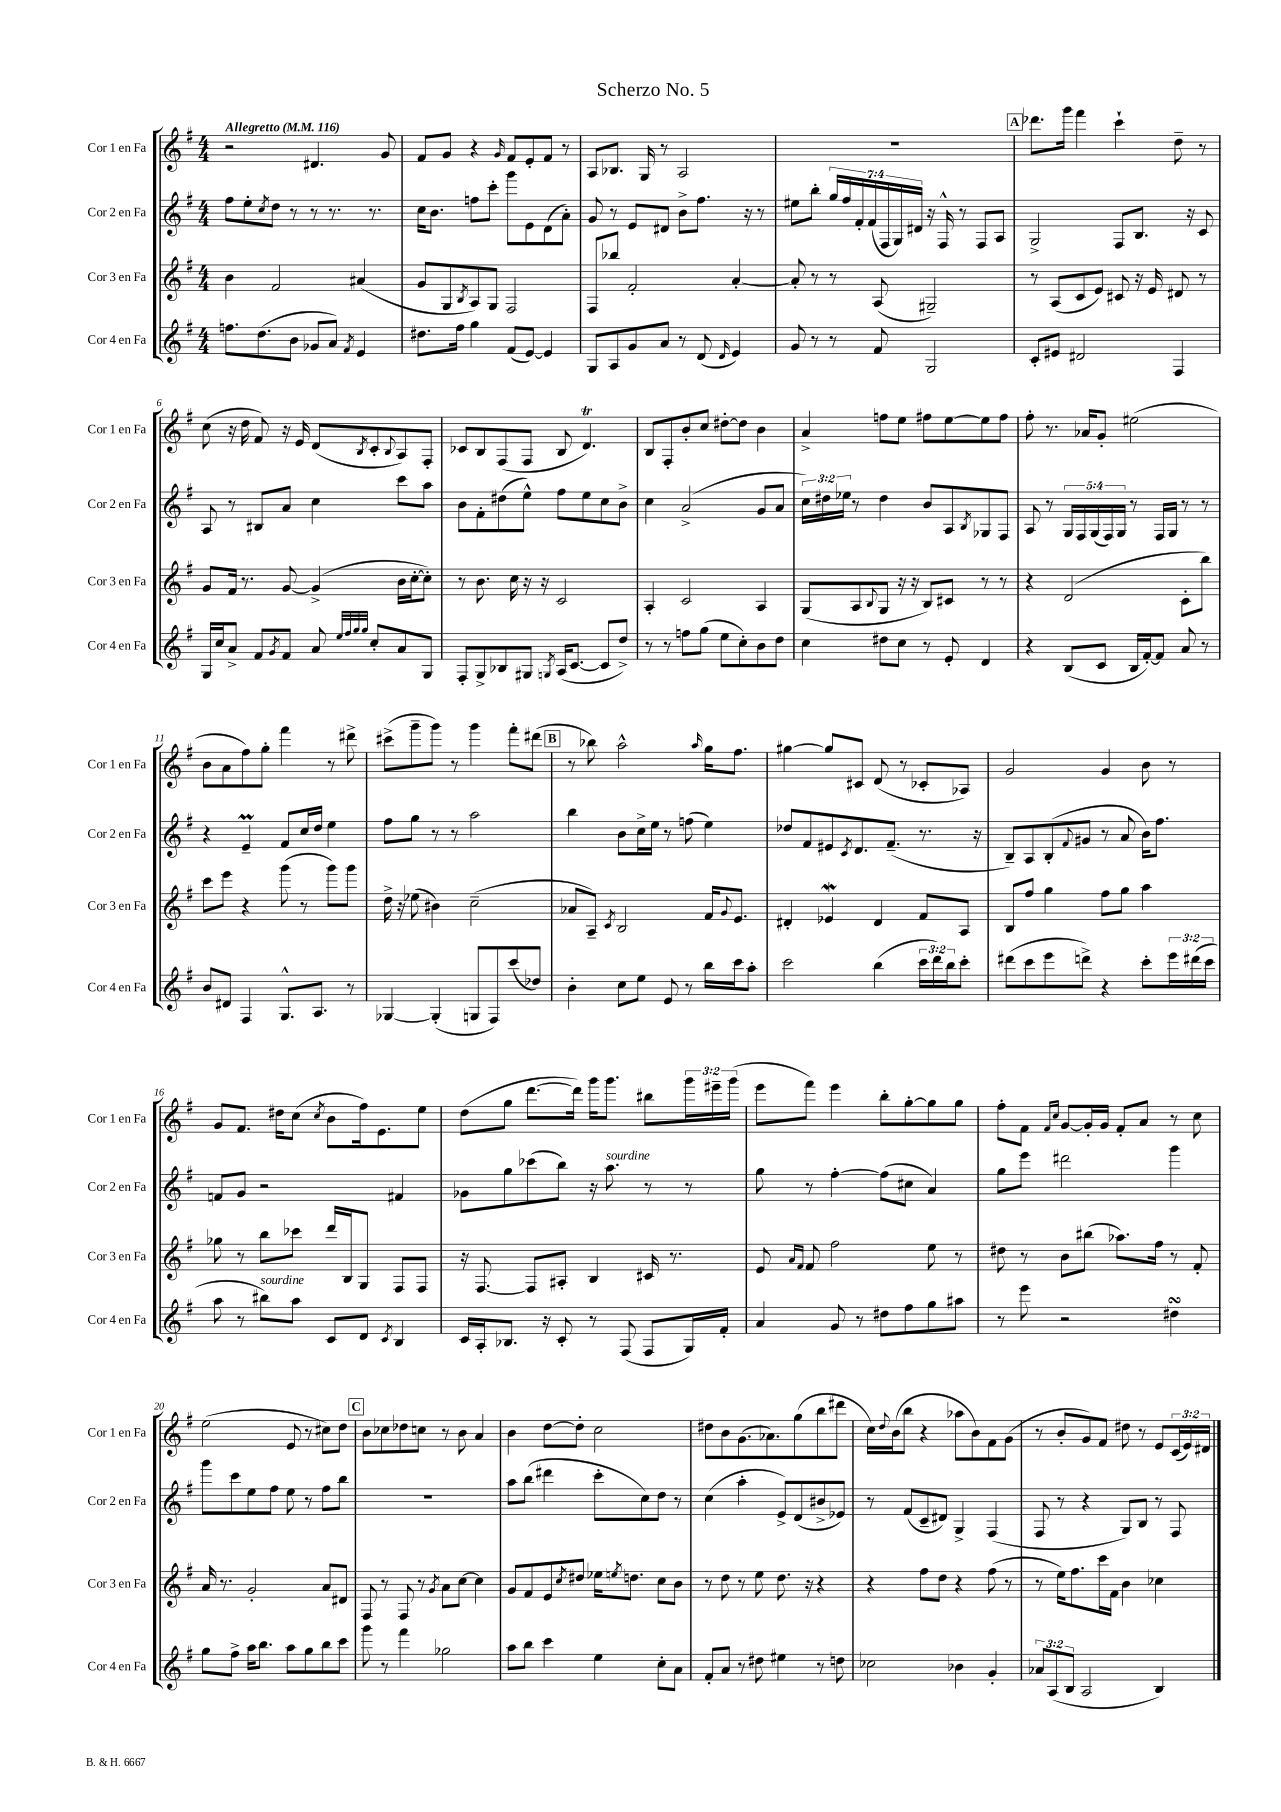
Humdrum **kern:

**kern	**kern	**kern	**kern
*part4	*part3	*part2	*part1
*staff4	*staff3	*staff2	*staff1
*I"Cor 4 en Fa	*I"Cor 3 en Fa	*I"Cor 2 en Fa	*I"Cor 1 en Fa
*I'Cor 4 en Fa	*I'Cor 3 en Fa	*I'Cor 2 en Fa	*I'Cor 1 en Fa
*clefG2	*clefG2	*clefG2	*clefG2
*k[f#]	*k[f#]	*k[f#]	*k[f#]
*M4/4	*M4/4	*M4/4	*M4/4
*MM116	*MM116	*MM116	*MM116
=1	=1	=1	=1
!	!	!	!LO:TX:a:B:t=Allegretto
8.ffn\L	4b\	8ff#\L	2r
.	.	8ee'\	.
(8.dd\	.	.	.
.	.	8qcc/	.
.	2f#/	8dd\J	.
8b\J	.	8r	.
8g-X/L	.	8r	4.d#X/
8a/J)	.	8.r	.
8qf#/	.	.	.
4e/	(4a#X/	.	.
.	.	8.r	.
.	.	.	8g/
=2	=2	=2	=2
8.dd#X\L	8g/L	16cc\KL	8f#/L
.	.	8.b\J	.
.	8G/	.	8g/J
16ff#\Jk	.	.	.
.	8qB/	.	.
4gg\	8A/)	8ffn\L	4r
.	8G/J	8ccc'\J	.
.	.	.	16qqg/
(8f#/L	2F#/	8ggg\L	8f#/L
[8e/J)	.	8e\	8e'/
4e/]	.	(8d\	8f#/J
.	.	8a'\J)	8r
=3	=3	=3	=3
8G/L	8F#/L	8g/	8A/L
8A/	8bb-X/J	8r	8.B-X/J
8g/	2f#'/	8e/L	.
.	.	.	16G/
8a/J	.	8d#X/J	8r
8r	.	8b^\L	2A/
(8d/	.	8.ff#\J	.
16qqd/	.	.	.
4e/)	[4a'/	.	.
.	.	16r	.
.	.	8r	.
=4	=4	=4	=4
8g/	8a'/]	8ee#X\L	1r
8r	8r	8bb'\J	.
8r	8r	28gg/LL	.
.	.	28ff#/	.
.	.	28f#'/	.
.	.	(28f#/	.
8f#/	(8A/	.	.
.	.	28F#/	.
.	.	28G/)	.
.	.	28d#X/JJ	.
2G/	2G#X~/)	16r	.
.	.	16F#^^/	.
.	.	8r	.
.	.	8F#/L	.
.	.	8A/J	.
!!LO:REH:place=s1:t=A
=5	=5	=5	=5
8c'/L	8r	2G^/	8.ddd-X\L
8e#X/J	(8A/L	.	.
.	.	.	16ggg\Jk
2d#X/	8c/	.	4fff#\
.	8e/J)	.	.
.	8c#X/	8F#/L	4ccc`\
.	16r	8.B/J	.
.	16e/	.	.
4F#/	8d#X/	.	8dd~\
.	.	16r	.
.	8r	8c/	8r
!!LO:LB:g=z
=6	=6	=6	=6
16G/LL	8g/L	8A/	(8cc\
16cc/J	.	.	.
8a^/J	16f#/Jk	8r	16r
.	8.r	.	16dd\
8f#/L	.	8B#X/L	8f#/)
8qg/	.	.	.
8f#/J	[8g/	8a/J	16r
.	.	.	16e/
8a/	(4g^/]	4cc\	(8d/L
32qqee/LLL	.	.	.
32qqff#/	.	.	.
32qqgg/	.	.	.
32qqgg/JJJ	.	.	8qB/
8cc'/L	.	.	8c'/
.	.	.	8qqB/
8a/	16b\LL	8ccc\L	8A/)
.	[16cc'\J	.	.
8G/J	8cc'\J])	8aa\J	8F#'/J
=7	=7	=7	=7
8F#'/L	8r	8b\L	8c-X/L
8G^/	8.b\	8f#'\	8B/
8B-X/	.	(8dd#X\	(8F#/
.	16cc\	.	.
8G#X/J	16r	8ee^^\J)	8F#/J
.	16r	.	.
8qGn/	.	.	.
(16A/KL	2c/	8ff#\L	8B/
[8.c/J	.	.	.
.	.	8ee\	4.dT/)
8c/L]	.	8cc\	.
8dd^/J)	.	8b^\J	.
=8	=8	=8	=8
8r	4A'/	4cc\	8B/L
8r	.	.	8F#'/
8ffn\L	2c/	(2a^/	8b'/
(8gg\J	.	.	8cc/J
8ee\L	.	.	[8dd#X'\L
8cc'\)	.	.	8dd#\J]
8b\	4A/	8g/L	4b\
8dd\J	.	8a/J	.
=9	=9	=9	=9
4cc\	(8G/L	24cc\LL)	4a^/
.	.	24dd#X\	.
.	.	24ee-X\JJ	.
.	8A/	8r	.
.	8qqB/	.	.
8dd#X\L	8G/J	4dd#\	8ffn\L
8cc\J	16r	.	8ee\J
.	16r	.	.
8r	8B/L)	8b/L	8ff#X\L
8e'/	8c#X/J	8A/	[8ee\
.	.	8qB/	.
4d/	8r	8G-X/	8ee\]
.	8r	8F#/J	8ff#\J
=10	=10	=10	=10
4r	4r	8A/	8ff#'\
.	.	8r	8.r
(8B/L	(2d/	20G/LL	.
.	.	20F#/	.
.	.	.	16a-X/KL
.	.	(20G/	.
8c/J	.	.	8g'/J
.	.	20F#/)	.
.	.	20G/JJ	.
16B/LL	.	8r	(2ee#X\
[16f#'/J)	.	.	.
8f#/J]	.	16F#/LL	.
.	.	16G/JJ	.
8a/	8c'\L	8r	.
8r	8bb\J)	8r	.
!!LO:LB:g=z
=11	=11	=11	=11
8b/L	8ccc\L	4r	8b\L
8d#X/J	8eee\J	.	8a\
4F#/	4r	4eM~/	8ff#\)
.	.	.	8gg'\J
8.G^^/L	(8ggg\	8f#/L	4fff#\
.	8r	16cc/L	.
8.A/J	.	16dd/JJ	.
.	8ggg\L)	4ee\	8r
8r	8ggg\J	.	8ddd#X^\
=12	=12	=12	=12
[4G-X/	16dd^\	8ff#\L	(8ccc#X^\L
.	16r	.	.
.	(8ee-X\	8gg\J	8ggg~\
(4G-'/]	4b#X\)	8r	8ggg\J)
.	.	8r	8r
8Gn/L	(2cc~\	2aa\	4ggg\
8F#/)	.	.	.
(8ccc/	.	.	8fff#'\L
8dd-X/J)	.	.	(8ddd#X\J
!!LO:REH:place=s1:t=B
=13	=13	=13	=13
4b'\	8a-X/L	4bb\	8r
.	8A~/J)	.	8bb-X\)
.	8qc/	.	.
8cc\L	2B/	8b\L	2aa^^\
8ee\J	.	16cc^\L	.
.	.	16ee\JJ	.
8e/	.	8r	.
8r	.	(8ffn\	.
.	.	.	16qqaa/
16bb\LL	16f#/KL	4ee\)	16gg\KL
.	8qqg/	.	.
16ccc\J	8.e/J	.	8.ff#\J
8aa'\J	.	.	.
=14	=14	=14	=14
2ccc\	4d#X'/	8dd-X/L	[4gg#X\
.	.	8f#/	.
.	4e-Xw/	8e#X/	8gg#/L]
.	.	8qc/	.
.	.	8.d/	8c#X/J
(4bb\	4d#/	.	(8d/
.	.	(8.f#~/J	.
.	.	.	8r
24ccc\LL	8f#/L	8.r	8c-X'/L
24ddd\)	.	.	.
24bb\J	.	.	.
8ccc'\J	8A/J	.	8A-X/J)
.	.	16r	.
=15	=15	=15	=15
(8ddd#X\L	8B/L	8B~/L)	2g/
8ccc\	8ff#/J	8A/	.
8eee\	4gg\	(8B'/	.
.	.	8qqf#/	.
8dddn^\J)	.	8g#X/J	.
4r	8ff#\L	8r	4g/
.	8gg\J	8a/	.
8ccc'\L	4aa\	16b\KL)	8b\
.	.	8.ff#\J	.
24eee\L	.	.	8r
(24ddd#X\	.	.	.
24ccc\JJ	.	.	.
!!LO:LB:g=z
=16	=16	=16	=16
8aa\	8gg-X\	8fn/L	8g/L
8r	8r	8g/J	8.f#/J
!LO:TX:a:i:t=sourdine	!	!	!
8bb#X\L)	8bb\L	2r	.
.	.	.	16dd#X\KL
8aa\J	8ccc-X\J	.	(8cc\J
.	.	.	8qcc/
8c/L	16ddd/LL	.	8b\L
.	16B/J	.	.
8d/J	8G/J	.	16ff#\k)
.	.	.	8.e\
8qc/	.	.	.
4B/	8F#/L	4f#X/	.
.	8F#/J	.	8ee\J
=17	=17	=17	=17
16c/LL	16r	8g-X\L	(8dd\L
16A'/J	[8.F#/	.	.
8.B-X/J	.	8gg\	8gg\J
.	8F#/L]	(8ccc-X\	[8.ddd\L
16r	.	.	.
8c'/	8A#X'/J	8bb\J)	.
.	.	.	16ddd\Jk])
8r	4B/	16r	16ggg\KL
!	!	!LO:TX:a:i:t=sourdine	!
.	.	8.aa\	8.ggg\J
(8F#/	.	.	.
8F#/L	16c#X/	8r	8bb#X\L
.	8.r	.	.
16G/L)	.	8r	24ggg\L
.	.	.	24eee#X~\
16f#'/JJ	.	.	.
.	.	.	(24ggg\JJ
=18	=18	=18	=18
4a/	8e/	8gg\	8eee\L
.	16qqa/LL	.	.
.	16qqf#/JJ	.	.
.	8f#/	8r	8fff#\J)
8g/	2ff#\	[4ff#'\	4eee\
8r	.	.	.
8dd#X\L	.	(8ff#\L]	8bb'\L
8ff#\	.	8cc#X\J	[8gg'\
8gg\	8ee\	4a/)	8gg\]
8aa#X\J	8r	.	8gg\J
=19	=19	=19	=19
8r	8dd#X\	8gg\L	8ff#'\L
8eee\	8r	8eee\J	8f#\J
.	.	.	16qqf#/LL
.	.	.	16qqcc/JJ
2r	8b\L	2ddd#X\	[8g/L
.	(8bb#X\J	.	16g'/L]
.	.	.	16g/JJ
.	8.aa-X\L)	.	8f#'/L
.	.	.	8a/J
.	16ff#\Jk	.	.
4dd#XsSsS\	8r	4ggg\	8r
.	8f#'/	.	8cc\
!!LO:LB:g=z
=20	=20	=20	=20
8gg\L	16a/	8ggg\L	(2ee\
.	8.r	.	.
8ff#^\J	.	8ccc\	.
16aa\KL	2g'/	8ee\	.
8.bb\J	.	.	.
.	.	8ff#\J	.
8aa\L	.	8ee\	8e/
8gg\	.	8r	8r
8bb\	8a/L	8ff#\L	8cc#X\L)
8ccc\J	8d#X/J	8bb\J	8dd\J
!!LO:REH:place=s1:t=C
=21	=21	=21	=21
8ggg\	8F#/	1r	8b\L
8r	8r	.	8cc-X\
4fff#\	8F#/	.	8dd-X\
.	8r	.	8ccn\J
.	8qg/	.	.
2gg-X\	8a\L	.	8r
.	[8cc\J	.	8b\
.	4cc\]	.	4a/
=22	=22	=22	=22
8aa\L	8g/L	8aa\L	4b\
8bb\J	8f#/	(8bb\J	.
4ccc\	8e/	4ddd#X\	[8dd\L
.	8qcc/	.	.
.	8dd#X/J	.	8dd'\J]
4ee\	16ee-X\KL	8ccc'\L	2cc\
.	8qeen/	.	.
.	8.ddn\J	.	.
.	.	8cc\)	.
8cc'\L	8cc\L	8dd\J	.
8a\J	8b\J	8r	.
=23	=23	=23	=23
8f#'/L	8r	(4cc\	8dd#X\L
8a/J	8dd\	.	8b\
8r	8r	4aa'\	(8.g\
8dd#X\	8ee\	.	.
.	.	.	8.a-X\)
4ee#X\	8.dd\	8e^/L)	.
.	.	(8d/	(8gg\
.	16r	.	.
8r	4r	8b#X^/	8bb\
8ddn\	.	8e-X/J)	8ddd#X\J
=24	=24	=24	=24
2cc-X\	4r	8r	16cc\LL)
.	.	.	8qqdd/
.	.	.	(16b\J
.	.	(8f#/L	8bb\J
.	8ff#\L	8c~/	4r
.	8dd\J	8d#X/J)	.
4b-X\	4r	4G^/	8aa-X\L
.	.	.	8b\)
4g'/	(8ff#\	(4F#/	8f#\
.	8r	.	(8g\J
=25	=25	=25	=25
12a-X/L	8r	8F#/	8r
(12A/	.	.	.
.	16ee\KL)	8r	8b'/L
12B/J	.	.	.
.	8.ff#\	.	.
2A/	.	4r	8g/)
.	16ccc\L	.	8f#/J
.	16f#\JJ	.	.
.	4b\	8G/L)	8dd#X\
.	.	8B/J	8r
4B/)	4cc-X\	8r	8e/L
.	.	8F#/	(24c/L
.	.	.	24e/)
.	.	.	24d#X/JJ
==	==	==	==
*-	*-	*-	*-
